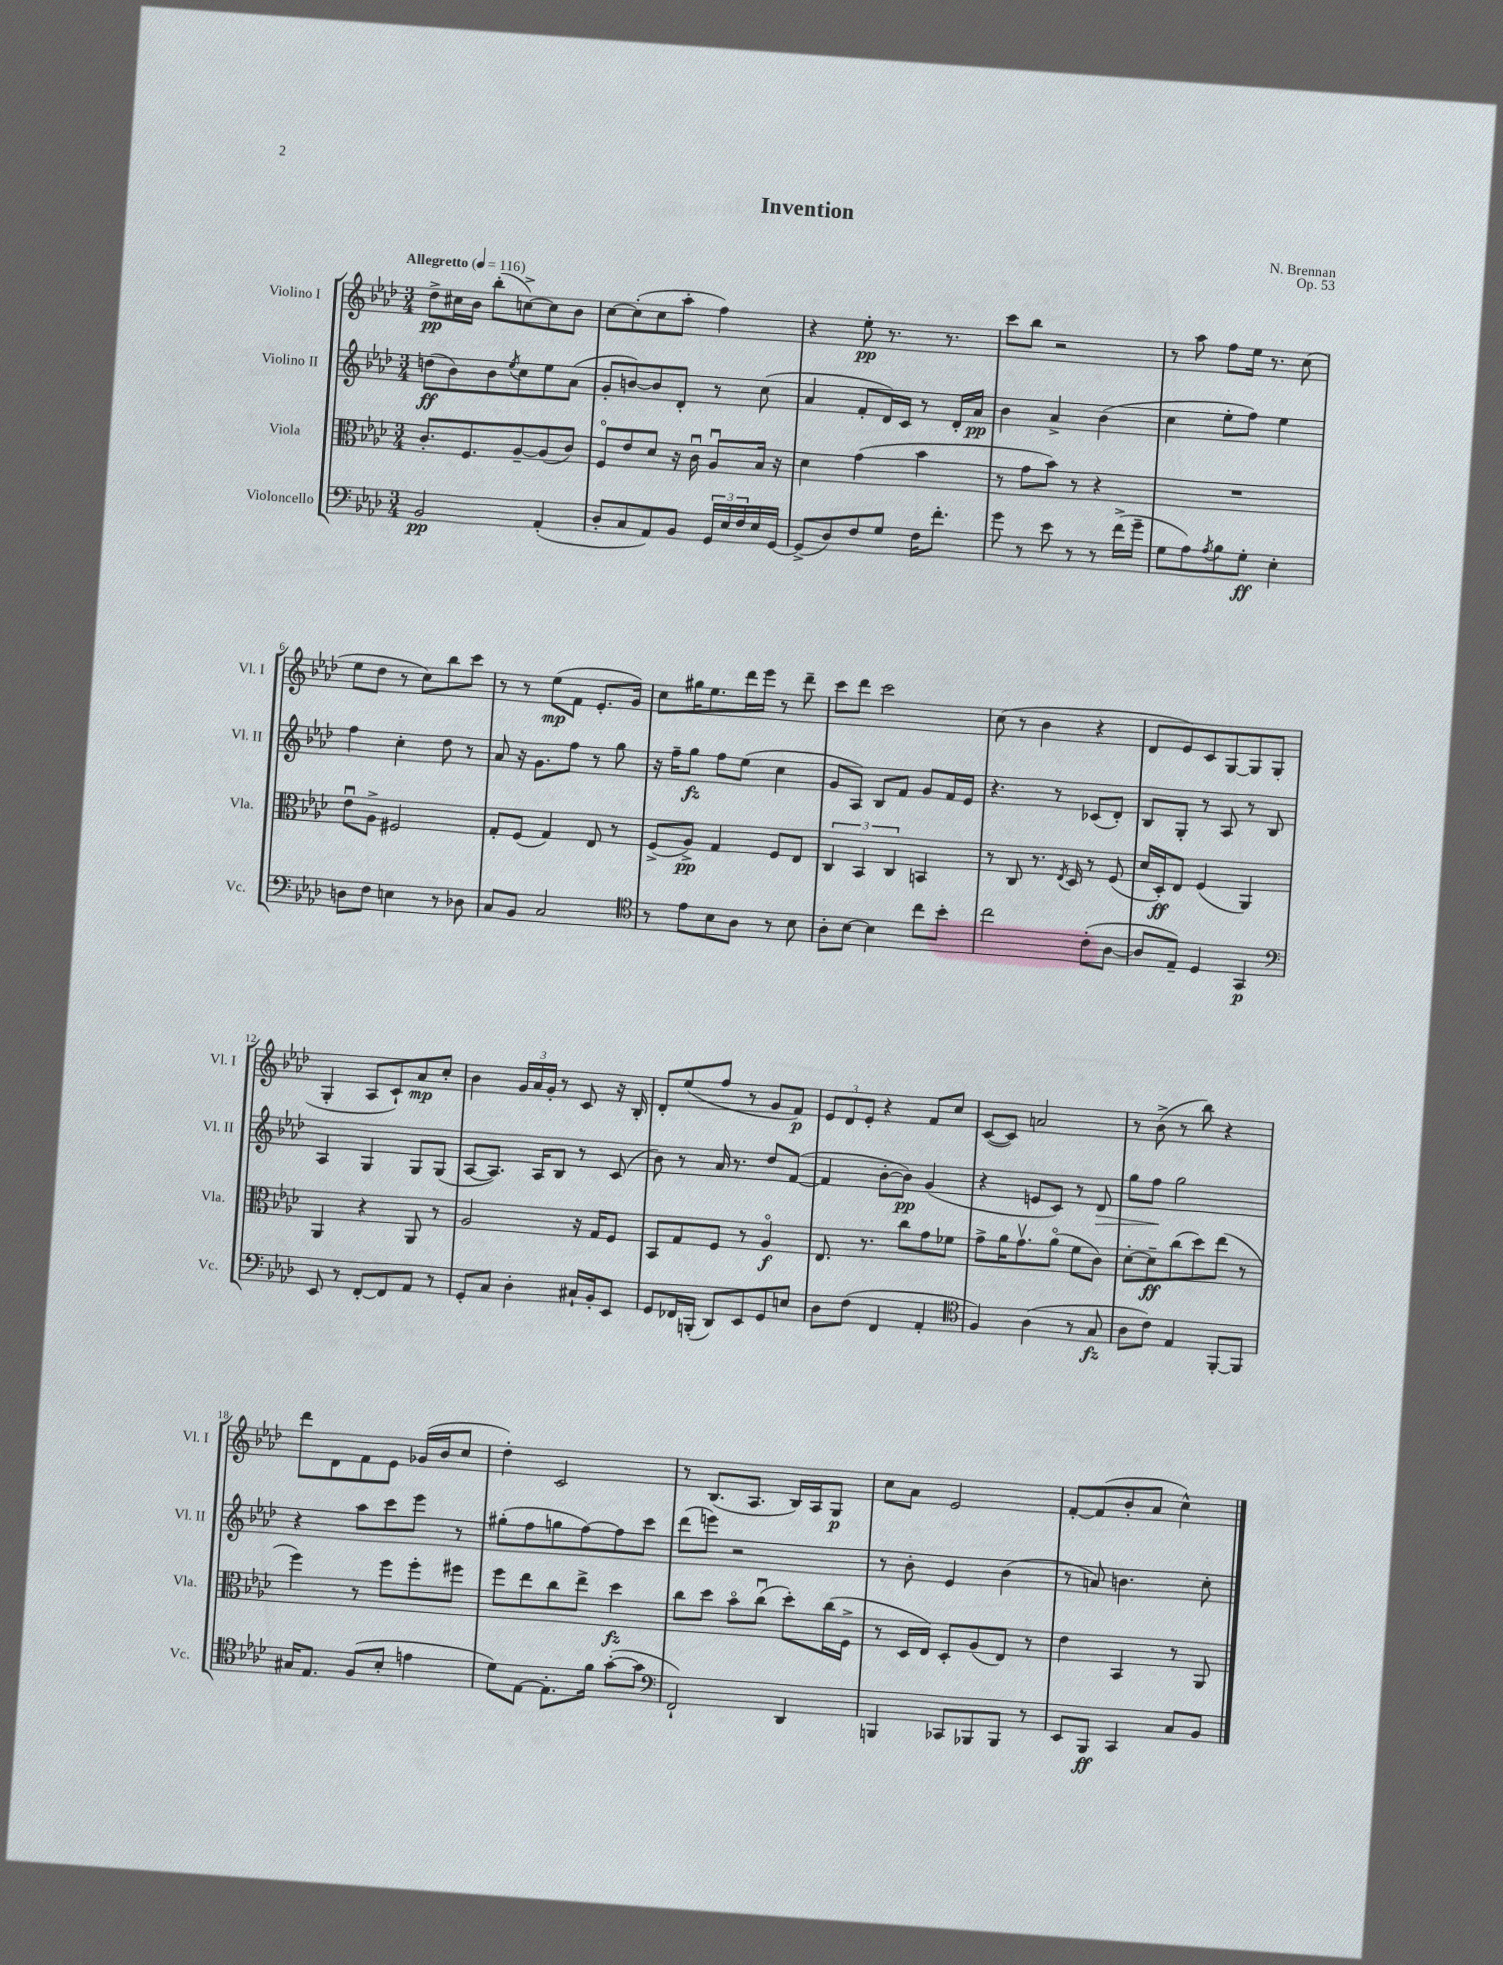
\header { title = "Invention" composer = "N. Brennan" opus = "Op. 53" }
<<
\new StaffGroup <<
\new Staff = "s0" \with { instrumentName = "Violino I" shortInstrumentName = "Vl. I" } {
    \clef treble \key aes \major \numericTimeSignature \time 3/4 \tempo "Allegretto" 4 = 116
    des''8->\pp cis''16 bes'16 bes''8-.( c''8~->) c''8 bes'8 |
    c''8~ c''8-.( c''8 aes''8-. f''4) |
    r4 ees''8-.\pp r8. r8. |
    c'''8 bes''8 r2 |
    r8 aes''8 f''8 ees''16 r8. c''8( |
    ees''8 des''8 r8 c''8) bes''8 c'''8 |
    r8 r8 ees''8\mp( f'8 ees'8.-. g'16) |
    c''8 gis''16 ees''8. des'''16 ees'''16 r8 des'''8-- |
    c'''8 des'''8 c'''2 |
    c''8( r8 bes'4 r4 |
    des'8 ees'8) c'8 g8~ g8 g8( |
    g4-. aes8 c'8-!) aes'8\mp c''8-. |
    bes'4 \tuplet 3/2 { g'16 aes'16 g'16-. } r8 c'8 r16 bes16-. |
    des'8-. ees''8( f''8 r8 g'8 f'8\p) |
    \tuplet 3/2 { ees'8 des'8 ees'8-. } r4 f'8 c''8 |
    c'8~( c'8) a'2 |
    r8 bes'8->( r8 bes''8) r4 |
    des'''8 des'8 f'8 ees'8 ges'16( bes'16 c''8 |
    des''4-.) c'2 |
    r8 bes8.( aes8. bes16) aes16 g8\p |
    c''8 aes'8 ees'2 |
    f'8~-. f'8( bes'8-. aes'8 c''4-^) \bar "|." |
}
\new Staff = "s1" \with { instrumentName = "Violino II" shortInstrumentName = "Vl. II" } {
    \clef treble \key aes \major \numericTimeSignature \time 3/4
    d''8\ff( bes'8) bes'8 \acciaccatura { ees''8 } c''8 ees''8 aes'8( |
    g'8-. b'8~) b'8 des'8-. r8 c''8( |
    aes'4 f'8-. des'16) c'16 r8 des'16-. aes'16\pp |
    bes'4 aes'4-> bes'4( |
    c''4 ees''8-. f''8) ees''4 |
    f''4 c''4-. des''8 r8 |
    aes'8 r16 g'8. f''8 r8 g''8 |
    r16 f''16-- g''8\fz f''8 ees''8( c''4 |
    g'8 aes8) bes8 f'8 g'8 f'16 ees'16 |
    r4. r8 ces'8( des'8-.) |
    bes8 g8-. r8 aes8 r8 bes8 |
    aes4 g4 g8 g8( |
    aes8~ aes8.) aes16 bes8 r8 c'8( |
    bes'8) r8 aes'16 r8. des''8 f'8~( |
    f'4 bes'8~-. bes'8\pp) g'4( |
    r4 e'8 c'8) r8 des'8\> |
    g''8 f''8\! g''2 |
    r4 aes''8 c'''8 ees'''8 r8 |
    gis''8-.( f''8 g''8 f''8~) f''8 c'''8 |
    des'''8( e'''8) r2 |
    r8 bes'8-. ees'4 bes'4( |
    r8 a'8) b'4. c''8-. \bar "|." |
}
\new Staff = "s2" \with { instrumentName = "Viola" shortInstrumentName = "Vla." } {
    \clef alto \key aes \major \numericTimeSignature \time 3/4
    c'8.-. f8. aes8~-- aes8( c'8) |
    f8\flageolet ees'8 des'8 r16 c'16\downbow aes8\downbow bes16 r16 |
    des'4 g'4( bes'4 |
    r8 g'8 bes'8) r8 r4 |
    R2. |
    ees'8\downbow aes8-> fis2 |
    g8-. f8( g4) ees8 r8 |
    f8->( aes8->\pp) g4 f8 ees8 |
    \tuplet 3/2 { c4 bes,4 c4 } b,4 |
    r8 c8 r8. \acciaccatura { ees8 } des16 r8 f8( |
    des'16 des16-.\ff) ees8 f4( aes,4) |
    aes,4 r4 aes,8 r8 |
    aes2 r16 g16 f8 |
    bes,8 g8 f8 r8 aes4\flageolet\f |
    ees8. r8. c''8 g'8 fes'8 |
    g'8-> aes'16 g'8.\upbow aes'8\flageolet( f'8 c'8) |
    des'8~-. des'8--\ff c''8( des''8) ees''8( r8 |
    f''4) r8 f''8 f''8-. fis''8 |
    f''8 ees''8 c''8 ees''8-> des''4\fz |
    c''8 des''8 bes'8\flageolet c''8\downbow( des''8-.) c''16( f16-> |
    r8 des16 ees16) des8-. aes8( ees8) r8 |
    ees'4 bes,4 r8 aes,8 \bar "|." |
}
\new Staff = "s3" \with { instrumentName = "Violoncello" shortInstrumentName = "Vc." } {
    \clef bass \key aes \major \numericTimeSignature \time 3/4
    bes,2\pp aes,4-.( |
    des8-. c8 aes,8) bes,8 \tuplet 3/2 { g,16 ees16 f16 } ees16 g,16~ |
    g,8->( des8) f8 g8 f16 f'8.-. |
    g'8 r8 ees'8 r8 r8 f'16->( g'16-- |
    g8 aes8) \acciaccatura { aes8 } bes8 g8-.\ff ees4-. |
    d8 f8 e4 r8 des8 |
    c8 bes,8 c2 |
    \clef tenor r8 ees'8 bes8 aes8 r8 bes8 |
    aes8-. bes8~ bes4 c''8 bes'8-. |
    c''2 c'8-.( aes8~ |
    aes8 ees8--) des4 g,4\p |
    \clef bass ees,8 r8 f,8~-. f,8 aes,8 r8 |
    g,8-. c8 des4-. cis16-! bes,16-. ees,8 |
    g,8 fes,16 b,,16-.( des,8) ees,8 g,8 e8 |
    des8 f8( f,4 aes,4-. |
    \clef tenor f4) aes4( r8 g8\fz |
    aes8 c'8) ees4 f,8~-. f,8 |
    gis16 ees8. f8( bes8-. e'4 |
    des'8) ees8~ ees8.-. f'16 g'8~-.( g'8 |
    \clef bass f,2-!) des,4 |
    b,,4 ces,8 bes,,8 bes,,8 r8 |
    ees,8 bes,,8\ff c,4 c8 bes,8 \bar "|." |
}
>>
>>
